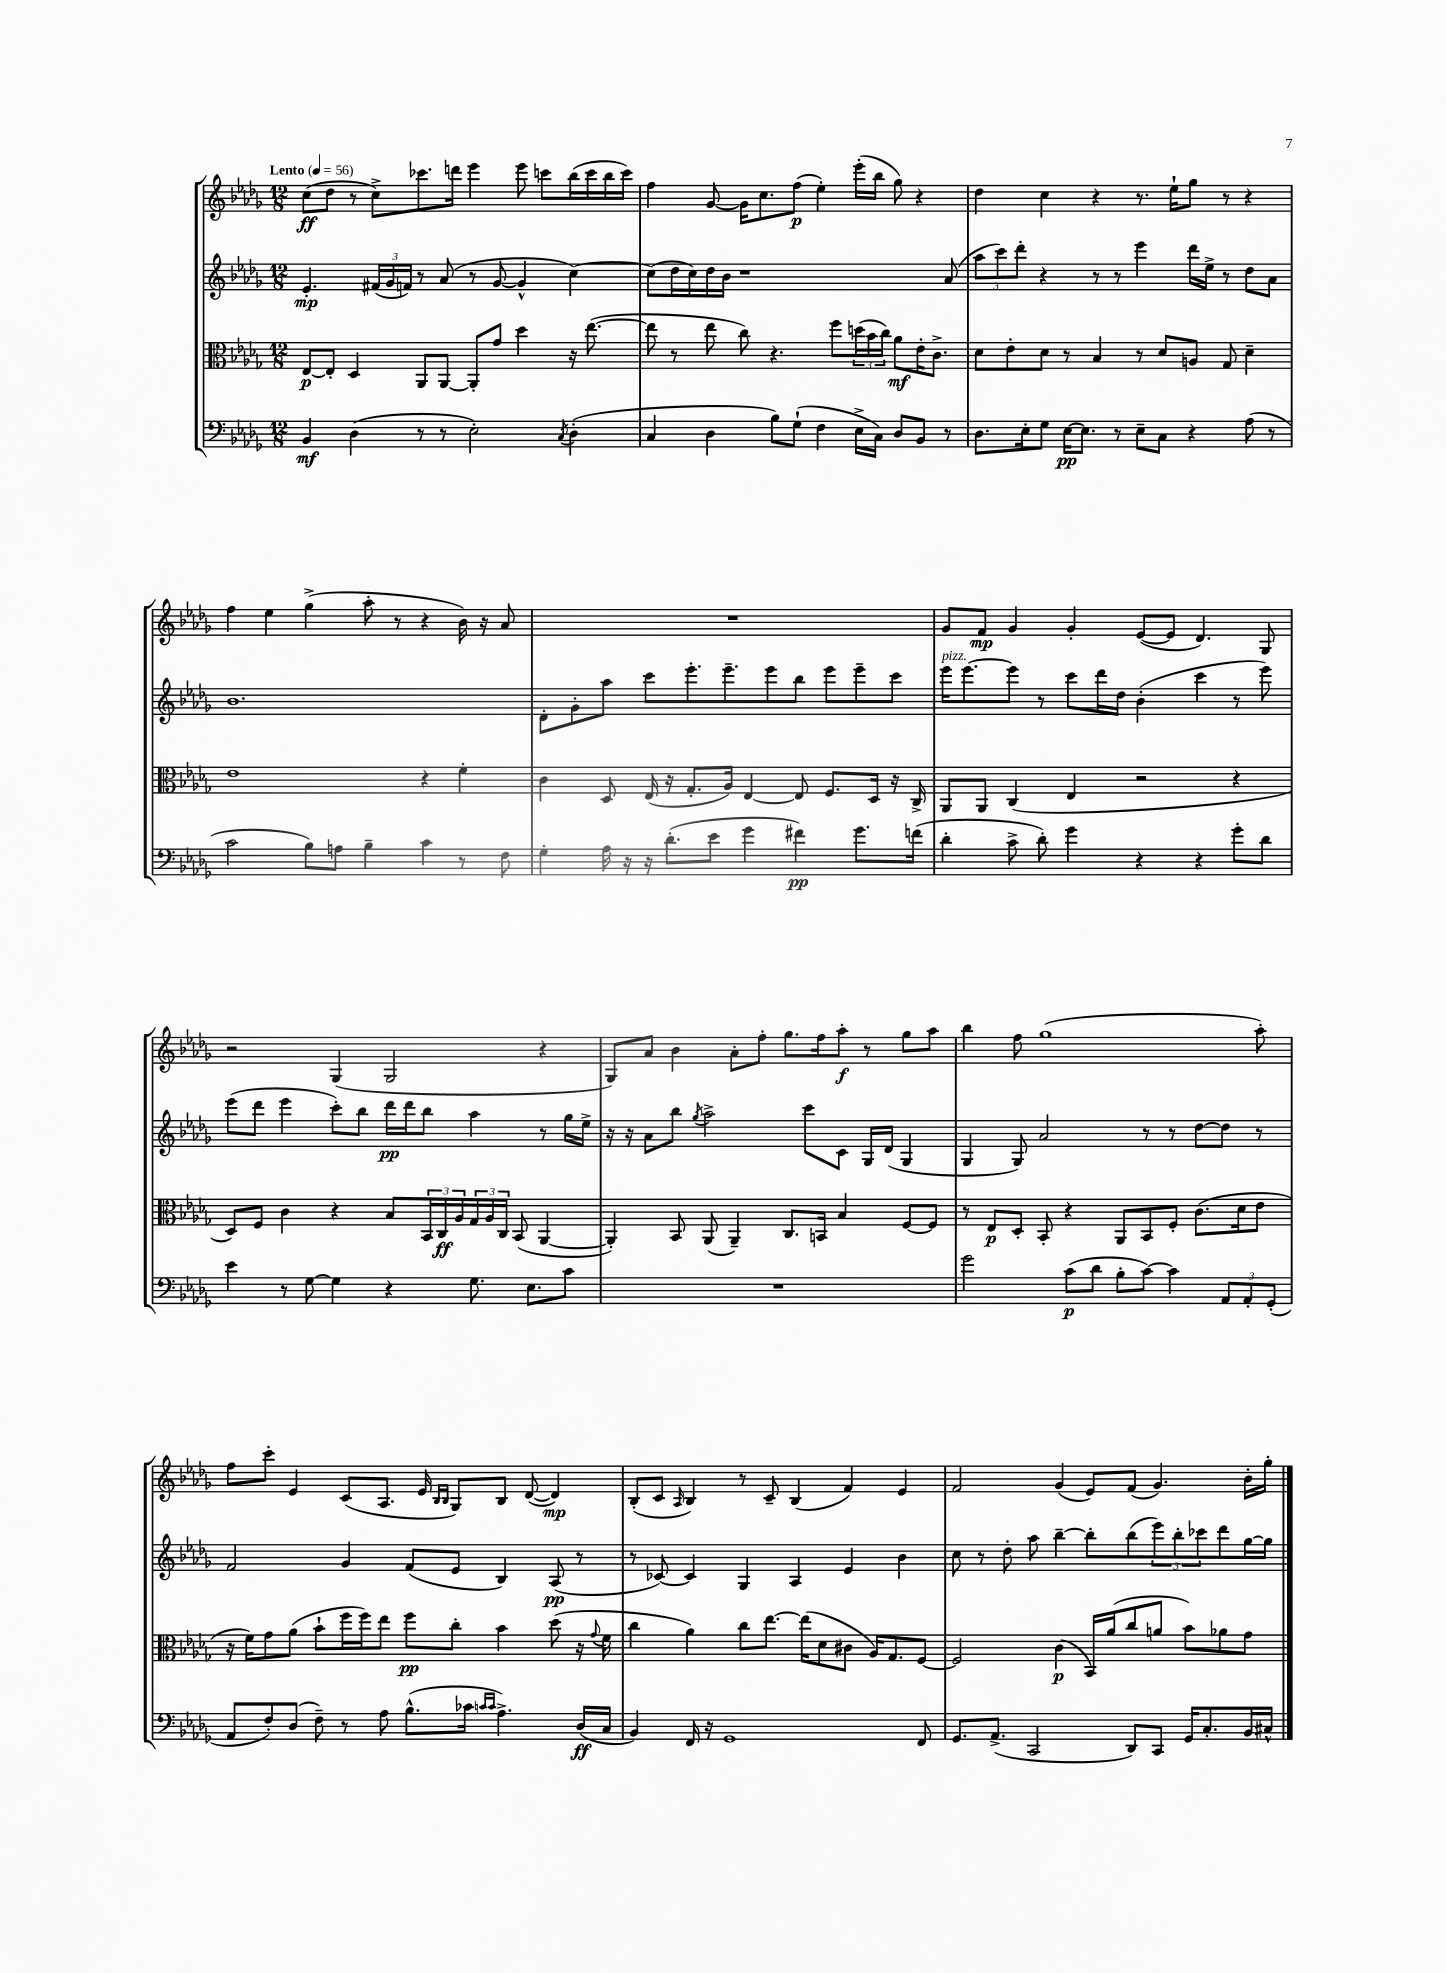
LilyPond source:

<<
\new StaffGroup <<
\new Staff = "s0" {
    \clef treble \key des \major \numericTimeSignature \time 12/8 \tempo "Lento" 4 = 56
    c''8\ff( des''8 r8 c''8->) ces'''8. d'''16 ees'''4 ees'''8 c'''8 bes''16( c'''16 bes''16 c'''16) |
    f''4 ges'8~ ges'16 c''8. f''8\p( ees''4-.) ees'''16-.( bes''16 ges''8) r4 |
    des''4 c''4 r4 r8. ees''16-! ges''8 r8 r4 |
    f''4 ees''4 ges''4->( aes''8-. r8 r4 bes'16) r16 aes'8 |
    R1. |
    ges'8 f'8\mp ges'4 ges'4-. ees'8~( ees'8 des'4.) ges8 |
    r2 ges4( ges2 r4 |
    ges8) aes'8 bes'4 aes'8-. f''8-. ges''8. f''16 aes''8-.\f r8 ges''8 aes''8 |
    bes''4 f''8 ges''1( aes''8-.) |
    f''8 c'''8-. ees'4 c'8( aes8. ees'16 \grace { bes16 bes16 } ges8) bes8 des'8~( des'4\mp) |
    bes8-.( c'8 \grace { aes16 } bes4) r8 c'8-- bes4( f'4) ees'4 |
    f'2 ges'4( ees'8) f'8( ges'4.) bes'16-. ges''16-. \bar "|." |
}
\new Staff = "s1" {
    \clef treble \key des \major \numericTimeSignature \time 12/8
    ees'4.-.\mp \tuplet 3/2 { fis'16( ges'16 f'16) } r8 aes'8( r8 ges'8~ ges'4-^ c''4~) |
    c''8( des''16 c''16) des''16 bes'16 r1 aes'8( |
    \tuplet 3/2 { aes''8 c'''8) des'''8-. } r4 r8 r8 ees'''4 des'''16 ees''16-> r8 des''8 aes'8 |
    bes'1. |
    des'8-. ges'8-. aes''8 c'''8 ees'''8.-. ees'''8.-- ees'''8 bes''8 ees'''8 ees'''8-- c'''8 |
    ees'''16^\markup { \italic "pizz." } ees'''8.~ ees'''8 r8 c'''8 des'''16 des''16 bes'4-.( c'''4 r8 ees'''8) |
    ees'''8( des'''8 ees'''4 c'''8-.) bes''8 des'''16\pp des'''16 bes''8 aes''4 r8 ges''16 ees''16-> |
    r16 r16 aes'8 bes''8 \acciaccatura { ges''8 } aes''2-> c'''8 c'8 ges16 des'16( ges4 |
    ges4 ges8) aes'2 r8 r8 des''8~ des''8 r8 |
    f'2 ges'4 f'8( ees'8 bes4) aes8\pp( r8 |
    r8 ces'8~) ces'4 ges4 aes4 ees'4 bes'4 |
    c''8 r8 des''8-. aes''8 bes''4~-- bes''8-. bes''8( \tuplet 3/2 { ees'''8) bes''8-. ces'''8 } des'''8 ges''16~ ges''16 \bar "|." |
}
\new Staff = "s2" {
    \clef alto \key des \major \numericTimeSignature \time 12/8
    ees8~\p ees8-. des4 aes,8 aes,8~ aes,8-. ges'8 des''4 r16 ees''8.~( |
    ees''8 r8 ees''8 c''8) r4. f''8 \tuplet 3/2 { d''16( bes'16 c''16) } aes'8\mf ees'16-. c'8.-> |
    des'8 ees'8-. des'8 r8 bes4 r8 des'8 a8 ges8 des'4-- |
    ees'1 r4 f'4-. |
    c'4 des8 ees16( r16 ges8.-. aes16) ees4~ ees8 f8. des16 r16 c16-> |
    aes,8 aes,8 c4( ees4 r2 r4 |
    des8) f8 c'4 r4 bes8 \tuplet 3/2 { bes,16 c16\ff aes16 } \tuplet 3/2 { ges16 aes16 c16 } bes,8( aes,4~ |
    aes,4-.) bes,8 aes,8( aes,4--) c8. b,16 bes4 f8~ f8 |
    r8 ees8\p des8-. bes,8-. r4 aes,8 bes,8 f8-. c'8.( des'16 ees'8 |
    r16 f'16) ges'8 aes'8( bes'8-! f''16 f''16) ees''8 f''8\pp c''8-. bes'4 des''8( r16 \appoggiatura { ges'8 } f'16 |
    c''4 aes'4) c''8 ees''8.~ ees''16( des'8 cis'8 aes16) ges8. f8~ |
    f2 c'4\p( bes,16) aes'16( c''8 a'8 bes'8) aes'8 ges'8 \bar "|." |
}
\new Staff = "s3" {
    \clef bass \key des \major \numericTimeSignature \time 12/8
    bes,4\mf des4( r8 r8 ees2-.) \acciaccatura { c8 } des4-.( |
    c4 des4 bes8) ges8-!( f4 ees16-> c16) des8 bes,8 r8 |
    des8. ees16-. ges8 ees16~\pp ees8. r8 ees8-- c8 r4 aes8( r8 |
    c'2 bes8) a8 bes4-- c'4 r8 f8 |
    ges4-. aes16 r16 r16 des'8.-.( ees'8 ges'4 fis'4\pp) ges'8. f'16( |
    des'4-. c'8-> des'8-.) ges'4 r4 r4 ges'8-. des'8 |
    ees'4 r8 ges8~ ges4 r4 ges8. ees8. c'8 |
    R1. |
    ges'2 c'8\p( des'8 bes8-. c'8~) c'4 \tuplet 3/2 { aes,8 aes,8-. ges,8-.( } |
    aes,8 f8-.) des8( f8--) r8 aes8 bes8.-^( ces'16 \grace { c'16 c'16 } aes4.->) des16\ff( c16 |
    bes,4) f,16 r16 ges,1 f,8 |
    ges,8. aes,8.->( c,2 des,8) c,8 ges,16 c8.-. bes,16 cis16-^ \bar "|." |
}
>>
>>
\layout { \context { \Score \remove "Bar_number_engraver" } }
